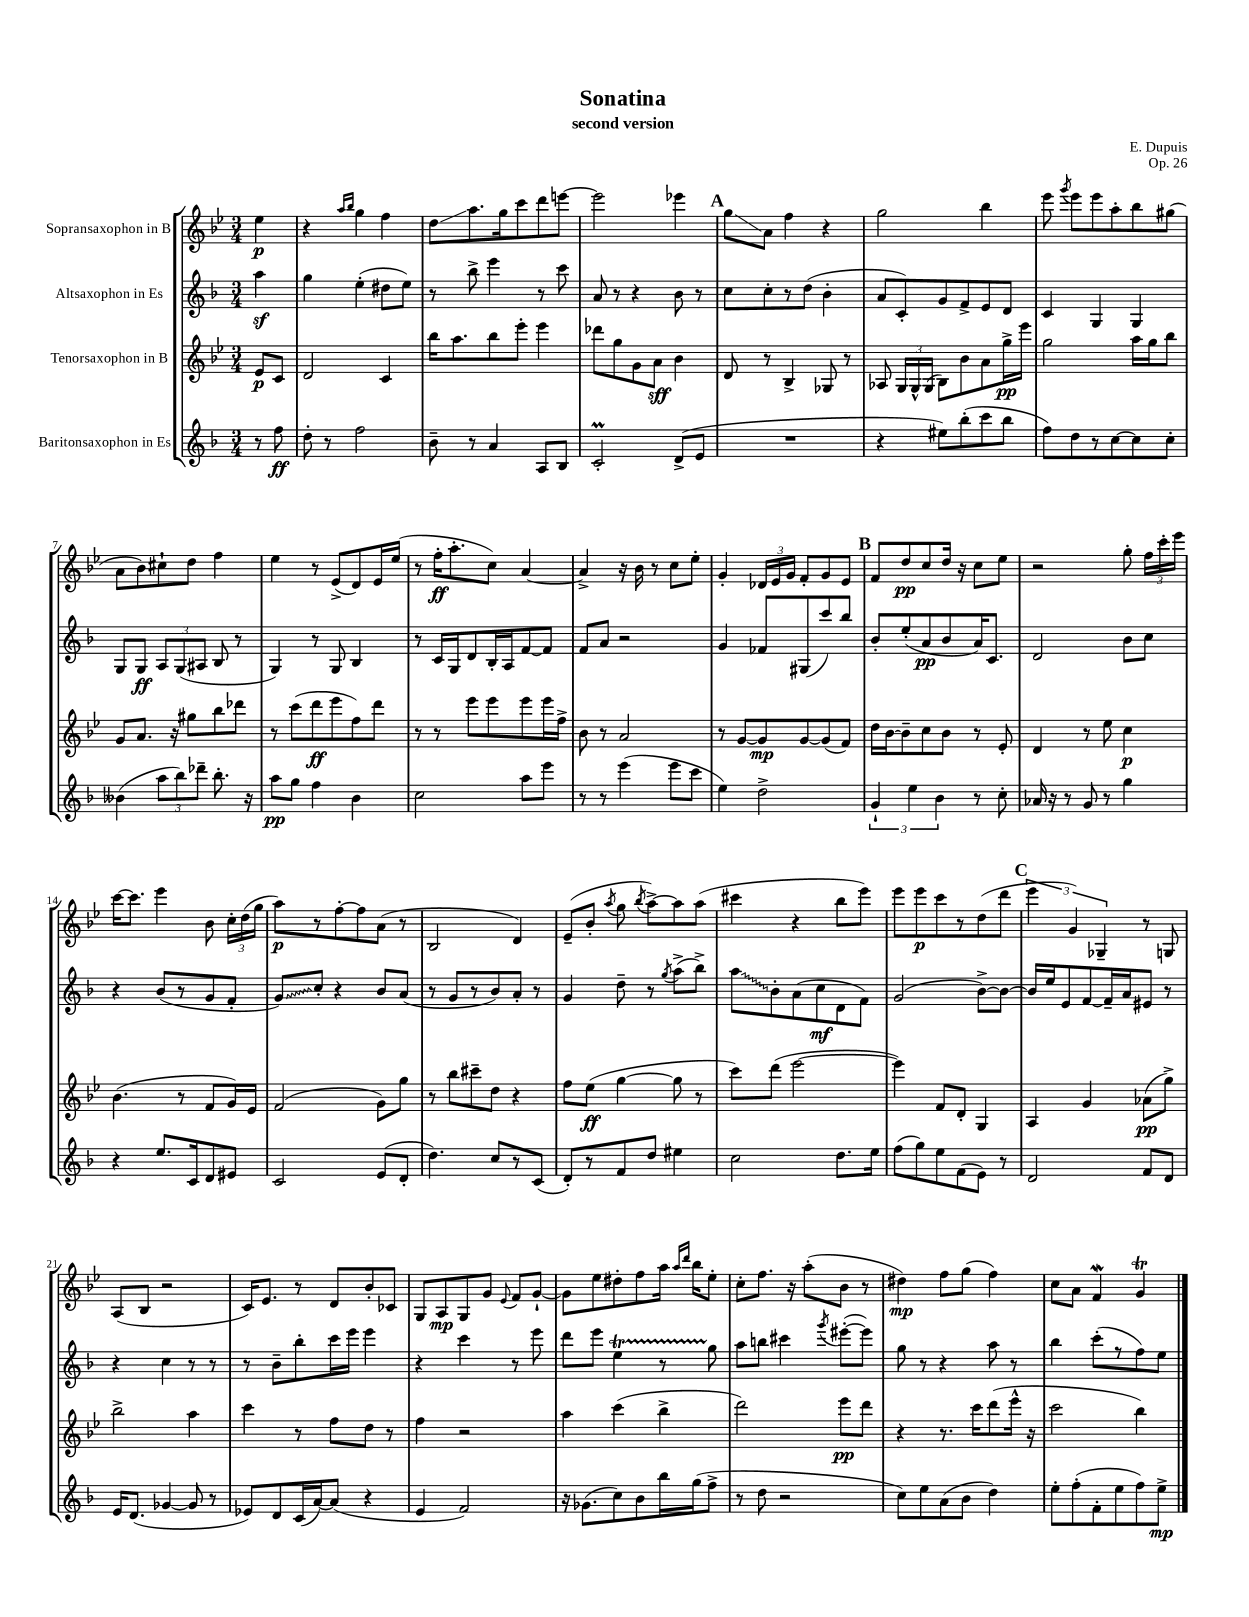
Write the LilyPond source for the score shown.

\header { title = "Sonatina" composer = "E. Dupuis" subtitle = "second version" opus = "Op. 26" }
<<
\new StaffGroup <<
\new Staff = "s0" \with { instrumentName = "Sopransaxophon in B" } {
    \clef treble \key bes \major \numericTimeSignature \time 3/4 \partial 4
    \autoBeamOff ees''4\p |
    r4 \grace { a''16[ bes''16] } g''4 f''4 |
    d''8[\glissando a''8. g''16 c'''8 d'''8 e'''8]~ |
    e'''2 ees'''4 |
    \mark \markup { \bold "A" } g''8[\glissando a'8] f''4 r4 |
    g''2 bes''4 |
    ees'''8 \acciaccatura { g'''8 } ees'''8[ ees'''8 a''8-. bes''8 gis''8]( |
    a'8[ bes'8) cis''8-! d''8] f''4 |
    ees''4 r8 ees'8[->( d'8) ees'16 ees''16]( |
    r8 f''16[-.\ff a''8.-. c''8]) a'4~ |
    a'4-> r16 bes'16 r8 c''8[ ees''8]-. |
    g'4-. \tuplet 3/2 { des'16[ ees'16 g'16] } f'8[-. g'8 ees'8] |
    \mark \markup { \bold "B" } f'8[ d''8\pp c''8 d''16] r16 c''8[ ees''8] |
    r2 g''8-. \tuplet 3/2 { f''16[ c'''16-. ees'''16] } |
    c'''16[~ c'''8.] ees'''4 bes'8 \tuplet 3/2 { c''16[-. d''16( g''16] } |
    a''8[\p) r8 f''8~-. f''8 a'8]( r8 |
    bes2 d'4) |
    ees'8[--( bes'8]-. \acciaccatura { a''8 } g''8 \acciaccatura { bes''8 } a''8[~->) a''8 a''8]( |
    cis'''4 r4 bes''8[ ees'''8]) |
    ees'''8[ ees'''8\p c'''8 r8 d''8( d'''8] |
    \mark \markup { \bold "C" } \tuplet 3/2 { ees'''4 g'4) ges4-- } r8 g8 |
    a8[( bes8] r2 |
    c'16[) ees'8.] r8 d'8[ bes'8-. ces'8] |
    g8[ a8\mp g8 g'8] \appoggiatura { ees'8 } f'8[ g'8]~-! |
    g'8[ ees''8 dis''8-. f''8 a''16] \grace { a''16[ d'''16] } bes''16[ ees''8]-. |
    c''8[-. f''8.] r16 a''8[-.( bes'8] r8 |
    dis''4\mp) f''8[ g''8]( f''4) |
    c''8[ a'8] f'4\mordent g'4\trill \bar "|." |
}
\new Staff = "s1" \with { instrumentName = "Altsaxophon in Es" } {
    \clef treble \key f \major \numericTimeSignature \time 3/4 \partial 4
    \autoBeamOff a''4\sf |
    g''4 e''4-.( dis''8[ e''8]) |
    r8 bes''8-> e'''4 r8 c'''8 |
    a'8 r8 r4 bes'8 r8 |
    \mark \markup { \bold "A" } c''8[ c''8-. r8 d''8]( bes'4-. |
    a'8[ c'8-.) g'8 f'8-> e'8 d'8] |
    c'4 g4 g4 |
    g8[ g8]\ff \tuplet 3/2 { a8[ g8( ais8] } bes8 r8 |
    g4) r8 g8 bes4 |
    r8 c'16[ g16 d'8 bes16-. a16 f'8~ f'8] |
    f'8[ a'8] r2 |
    g'4 fes'8[ gis8( c'''8) bes''8] |
    \mark \markup { \bold "B" } bes'8[-. e''8-.( a'8\pp bes'8 a'16) c'8.] |
    d'2 bes'8[ c''8] |
    r4 bes'8[( r8 g'8 f'8]-. |
    \once \override Glissando.style = #'zigzag g'8[\glissando) c''8]-. r4 bes'8[ a'8]( |
    r8 g'8[ r8 bes'8) a'8]-. r8 |
    g'4 d''8-- r8 \acciaccatura { g''8 } a''8[->( bes''8]->) |
    \once \override Glissando.style = #'zigzag a''8[\glissando bes'8-. a'8( c''8\mf d'8 f'8]) |
    g'2( bes'8[~->) bes'8]~ |
    \mark \markup { \bold "C" } bes'16[ e''16 e'8 f'8~ f'16-- a'16 eis'8] r8 |
    r4 c''4 r8 r8 |
    r8 bes'8[-- bes''8-. c'''16 e'''16] e'''4 |
    r4 c'''4 r8 e'''8 |
    d'''8[ e'''8] e''4\startTrillSpan r8 g''8\stopTrillSpan |
    a''8[ b''8] cis'''4 \acciaccatura { g'''8 } eis'''8[~-.( eis'''8]) |
    g''8 r8 r4 a''8 r8 |
    bes''4 c'''8[-.( r8 f''8) e''8] \bar "|." |
}
\new Staff = "s2" \with { instrumentName = "Tenorsaxophon in B" } {
    \clef treble \key bes \major \numericTimeSignature \time 3/4 \partial 4
    \autoBeamOff ees'8[\p c'8] |
    d'2 c'4 |
    bes''16[ a''8. bes''8 ees'''8]-. ees'''4 |
    des'''8[ g''8 g'8 a'8]\sff bes'4 |
    \mark \markup { \bold "A" } d'8 r8 bes4-> ges8 r8 |
    aes8 \tuplet 3/2 { g16[ g16-^ g16]( } bes8[) bes'8 a'8 g''16->\pp ees'''16] |
    g''2 a''16[ g''16 bes''8] |
    g'8[ a'8.] r16 gis''8[ bes''8 des'''8] |
    r8 c'''8[( d'''8\ff ees'''8 f''8) d'''8] |
    r8 r8 ees'''8[ ees'''8 ees'''8 ees'''16 f''16]-> |
    bes'8 r8 a'2 |
    r8 g'8[~ g'8\mp g'8~ g'8( f'8]) |
    \mark \markup { \bold "B" } d''16[ bes'16~ bes'8-- c''8 bes'8] r8 ees'8-. |
    d'4 r8 ees''8 c''4\p |
    bes'4.( r8 f'8[ g'16) ees'16] |
    f'2( g'8[) g''8] |
    r8 bes''8[ cis'''8-- d''8] r4 |
    f''8[ ees''8]\ff( g''4~ g''8 r8 |
    c'''8[) d'''8]( ees'''2~ |
    ees'''4) f'8[ d'8]-. g4 |
    \mark \markup { \bold "C" } a4 g'4 aes'8[\pp( g''8]->) |
    bes''2-> a''4 |
    c'''4 r8 f''8[ d''8] r8 |
    f''4 r2 |
    a''4 c'''4( bes''4-> |
    d'''2) ees'''8[\pp d'''8] |
    r4 r8. c'''16[ d'''8( ees'''16]-^ r16 |
    c'''2 bes''4) \bar "|." |
}
\new Staff = "s3" \with { instrumentName = "Baritonsaxophon in Es" } {
    \clef treble \key f \major \numericTimeSignature \time 3/4 \partial 4
    \autoBeamOff r8 f''8\ff |
    d''8-. r8 f''2 |
    bes'8-- r8 a'4 a8[ bes8] |
    c'2-.\prall d'8[->( e'8] |
    \mark \markup { \bold "A" } R2. |
    r4 eis''8[) bes''8-.( c'''8 bes''8] |
    f''8[) d''8 r8 c''8~ c''8 c''8]-. |
    beses'4( \tuplet 3/2 { a''8[ bes''8) des'''8]-- } bes''8.-. r16 |
    a''8[\pp g''8] f''4 bes'4 |
    c''2 a''8[ e'''8] |
    r8 r8 e'''4( e'''8[ c'''8] |
    e''4) d''2-> |
    \mark \markup { \bold "B" } \tuplet 3/2 { g'4-! e''4 bes'4 } r8 c''8-. |
    aes'16 r16 r8 g'8 r8 g''4 |
    r4 e''8.[ c'16 d'8 eis'8] |
    c'2 e'8[( d'8]-. |
    d''4.) c''8[ r8 c'8]( |
    d'8[-.) r8 f'8 d''8] eis''4 |
    c''2 d''8.[ e''16] |
    f''8[( g''8) e''8 f'8( e'8]) r8 |
    \mark \markup { \bold "C" } d'2 f'8[ d'8] |
    e'16[ d'8.]( ges'4~ ges'8 r8 |
    ees'8[) d'8 c'16( a'16~) a'8]( r4 |
    e'4 f'2) |
    r16 ges'8.[( c''8) bes'8 bes''16 g''16( f''8]-> |
    r8 d''8 r2 |
    c''8[) e''8 a'8( bes'8] d''4) |
    e''8[-. f''8-.( f'8-. e''8 f''8) e''8]->\mp \bar "|." |
}
>>
>>
